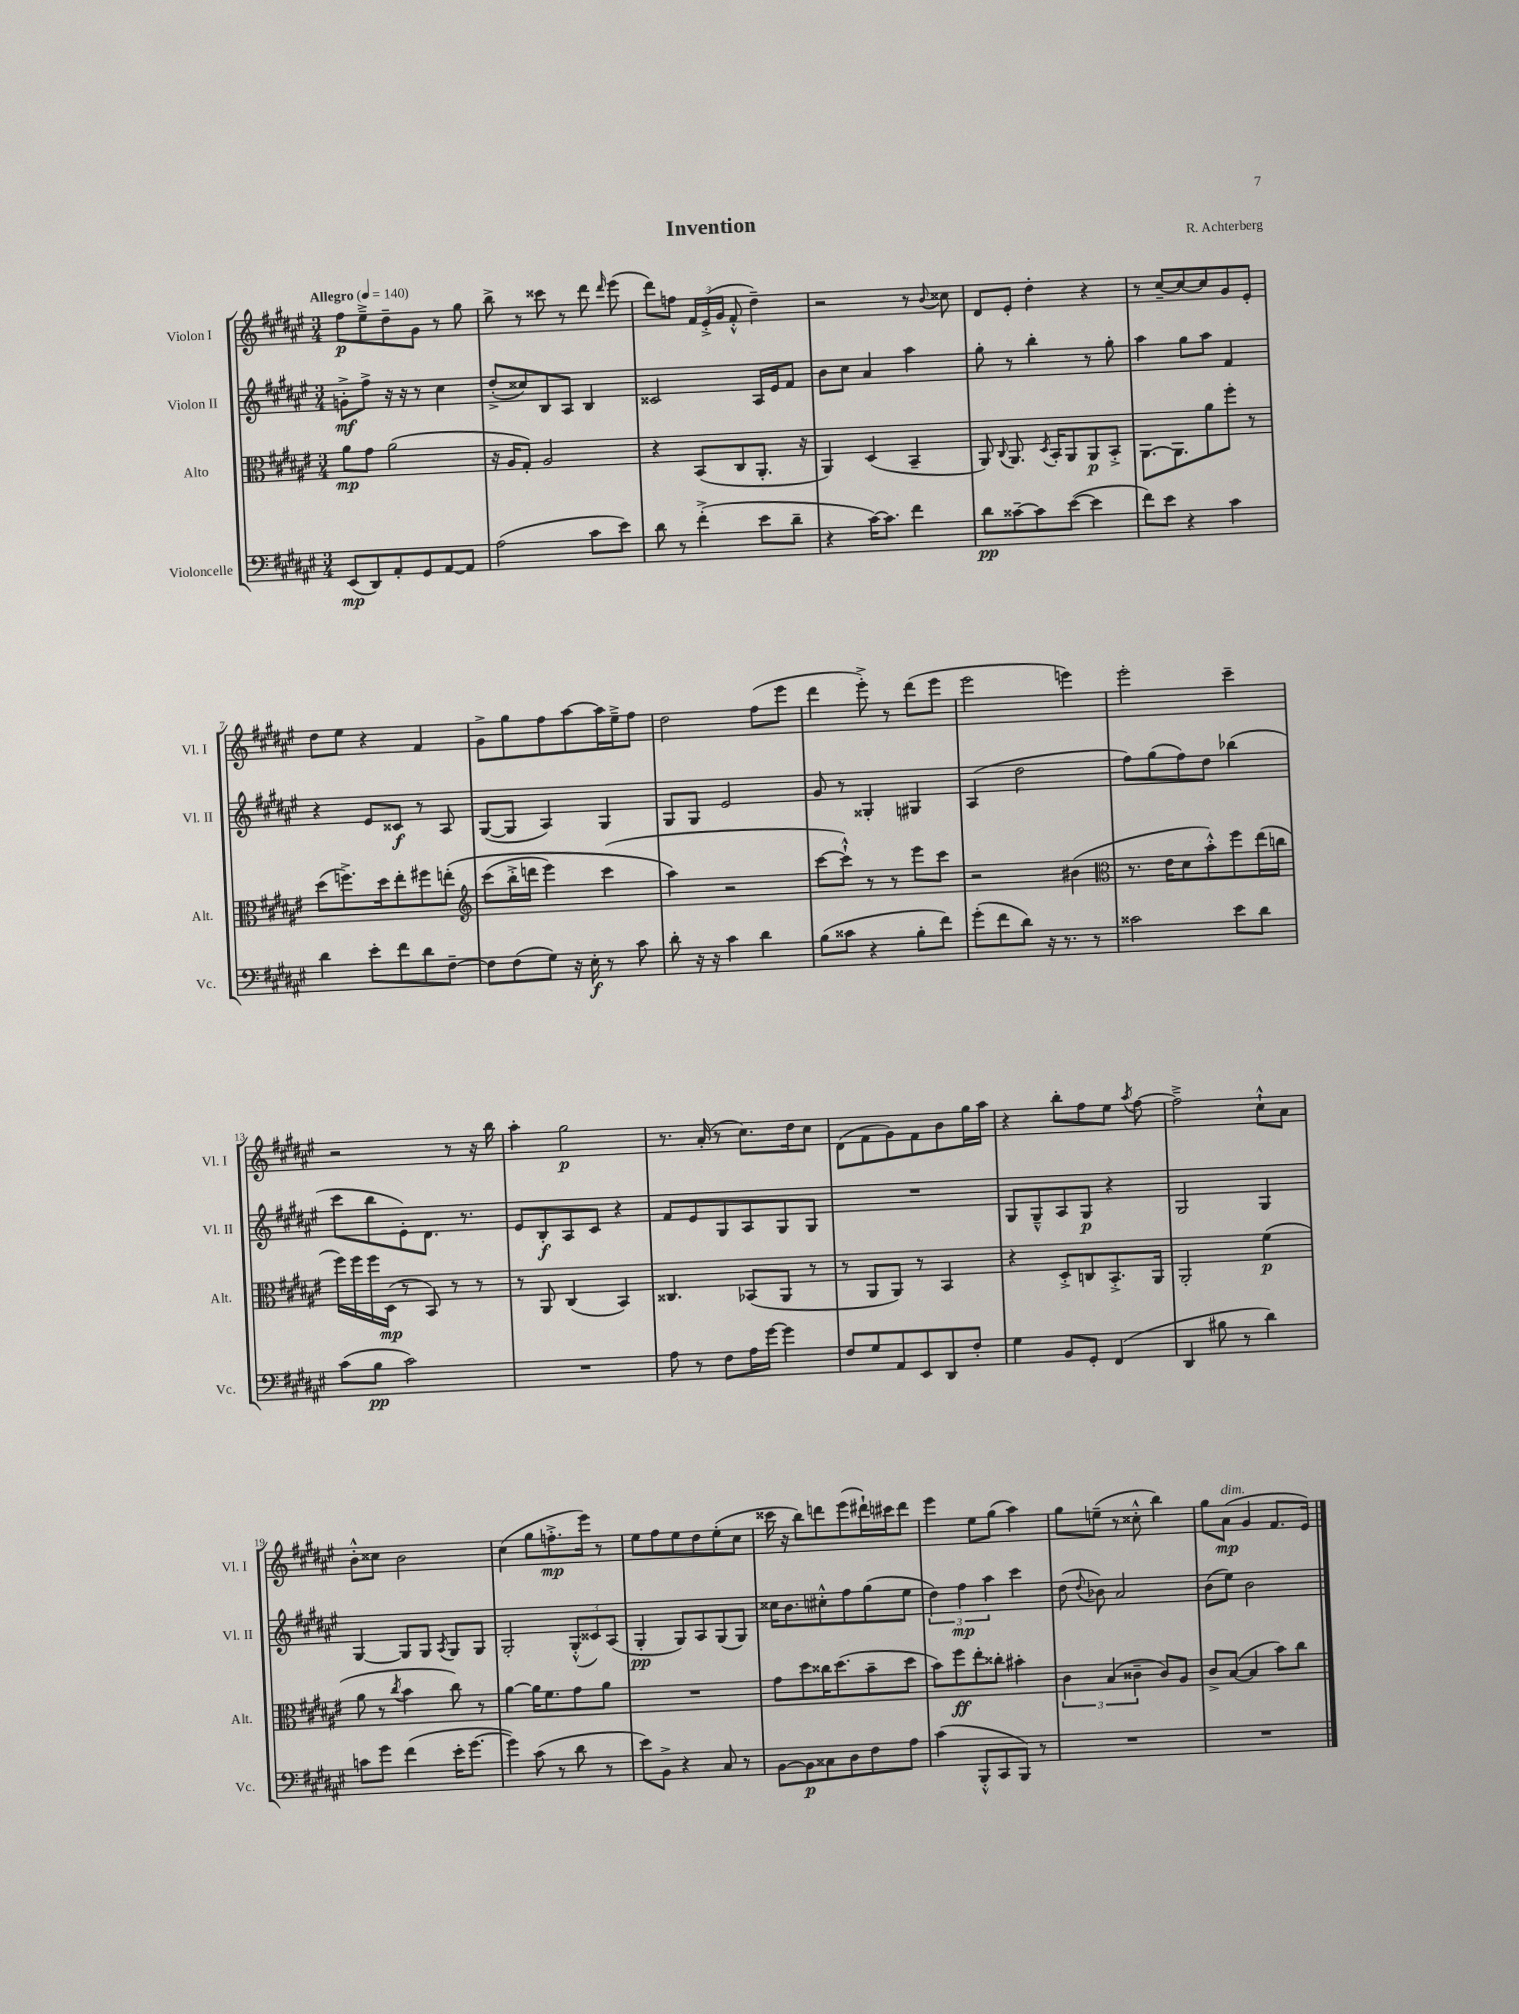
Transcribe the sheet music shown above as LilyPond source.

\header { title = "Invention" composer = "R. Achterberg" }
<<
\new StaffGroup <<
\new Staff = "s0" \with { instrumentName = "Violon I" shortInstrumentName = "Vl. I" } {
    \clef treble \key fis \major \numericTimeSignature \time 3/4 \tempo "Allegro" 4 = 140
    \autoBeamOff fis''8[\p eis''8---> dis''8-- gis'8] r8 gis''8 |
    b''8-> r8 cisis'''8 r8 dis'''8 \grace { dis'''16 } eis'''8( |
    dis'''8[) f''8] \tuplet 3/2 { fis'16[ eis'16-.->( gis'16] } fis'8-.-^ dis''4--) |
    r2 r8 \appoggiatura { b'8 } cisis''8 |
    dis'8[ eis'8]-. dis''4-. r4 |
    r8 cis''8[~-- cis''8~ cis''8 gis'8 eis'8]-. |
    dis''8[ eis''8] r4 fis'4 |
    gis'8[-> gis''8 fis''8 ais''8~ ais''16 eis''16---> fis''8] |
    dis''2 fis''8[( eis'''8] |
    dis'''4 eis'''8-.->) r8 dis'''8[( eis'''8] |
    eis'''2 e'''4) |
    eis'''2-. cis'''4-- |
    r2 r8 r16 b''16 |
    ais''4-. gis''2\p |
    r8. ais'16-.( r8 cis''8.[) dis''16 cis''8] |
    dis'8[( fis'8 gis'8) fis'8 b'8 gis''16 ais''16] |
    r4 b''8[-. fis''8 eis''8] \acciaccatura { ais''8 } fis''8~ |
    fis''2---> cis''8[-!-^ ais'8] |
    b'8[-.-^ cisis''8] b'2 |
    cis''4( gis''8[ f''8.-.->\mp eis'''16]) r8 |
    eis''8[ fis''8 eis''8 dis''8 eis''8-.( cis''8] |
    cisis'''16 r16 b''8[) d'''8 eis'''8( dis'''16-!) cis'''16 dis'''8] |
    eis'''4 eis''8[ gis''8]( ais''4) |
    gis''8[ e''8]--( r8 cisis''8-.-^ b''4) |
    gis''8[ ais'8]\mp^\markup { \italic "dim." }( gis'4 fis'8.[ eis'16]) \bar "|." |
}
\new Staff = "s1" \with { instrumentName = "Violon II" shortInstrumentName = "Vl. II" } {
    \clef treble \key fis \major \numericTimeSignature \time 3/4
    \autoBeamOff g'8[-.->\mf fis''8]-> r16 r16 r8 cis''4 |
    dis''8[-.->( cisis''8) b8 ais8] b4 |
    cisis'2 ais16[ eis'16 fis'8] |
    b'8[ cis''8] ais'4 ais''4 |
    gis''8-. r8 b''4-. r8 gis''8-. |
    ais''4 gis''8[ ais''8] fis'4 |
    r4 eis'8[ cisis'8]\f r8 ais8 |
    gis8[~( gis8] ais4) gis4 |
    gis8[ gis8] eis'2 |
    gis'8 r8 gisis4-. gis4 |
    ais4( dis''2 |
    fis''8[) gis''8( fis''8) dis''8] bes''4( |
    cis'''8[ b''8 eis'8-.) dis'8.] r8. |
    eis'8[ b8-.\f ais8 cis'8] r4 |
    fis'8[ eis'8 gis8 ais8 gis8 gis8] |
    R2. |
    gis8[ gis8---^ ais8 gis8]\p r4 |
    gis2 gis4 |
    gis4~ gis8[ gis8] \acciaccatura { ais8 } gis8[ gis8] |
    gis2-. \tuplet 3/2 { gis8[-.-^( cisis'8) ais8]( } |
    gis4-.\pp gis8[) ais8 gis8( gis8]) |
    cisis''16[ b'8. cis''8-.-^ fis''8 gis''8( eis''8] |
    \tuplet 3/2 { dis''4) fis''4\mp ais''4 } cis'''4 |
    dis''8( \appoggiatura { dis''8 } bes'8) ais'2 |
    b'8[( eis''8]) b'2 \bar "|." |
}
\new Staff = "s2" \with { instrumentName = "Alto" shortInstrumentName = "Alt." } {
    \clef alto \key fis \major \numericTimeSignature \time 3/4
    \autoBeamOff ais'8[\mp gis'8] ais'2( |
    r16 ais16[ gis8]-.) ais2 |
    r4 b,8[( cis8 ais,8.]-. r16 |
    ais,4) dis4( b,4-- |
    ais,8) \appoggiatura { cis8 } ais,8. \acciaccatura { dis8 } b,16[-. ais,8 ais,8\p b,8]-.-> |
    ais,8.[~ ais,8. ais'8 fis''8]-. r8 |
    dis''8[( f''8.->) dis''16 eis''8-. fis''8 e''8]-.\( |
    \clef treble cis'''8[( b''16-.-> d'''16] eis'''4) cis'''4( |
    ais''4\) r2 |
    cis'''8[~ cis'''8]-!-^) r8 r8 eis'''8[ cis'''8] |
    r2 bis'4( |
    \clef alto r8. eis'16[ dis'8 b'8-.-^) fis''8 eis''16( c''16] |
    fis''16[) fis''16 fis''16 dis16]\mp( r8 b,8) r8 r8 |
    r8 ais,8 cis4( b,4) |
    cisis4. bes,8[( ais,8] r8 |
    r8 ais,8[ ais,8]) r8 b,4 |
    r4 dis8[-.-> c8 b,8.-.-> ais,16] |
    ais,2-. fis'4\p( |
    ais'8 r8 \acciaccatura { cis''8 } b'4 cis''8) r8 |
    ais'4~ ais'16[ fis'8. gis'8 ais'8] |
    R2. |
    gis'8[ dis''8 cisis''16 dis''8.( b'8-- dis''8] |
    b'8[) fis''8\ff eis''8-. cisis''8]-. bis'4-. |
    \tuplet 3/2 { cis'4 b4( cisis'4-- } cisis'8[) ais8] |
    cis'8[-> b8]~( b4 b'8[) cis''8] \bar "|." |
}
\new Staff = "s3" \with { instrumentName = "Violoncelle" shortInstrumentName = "Vc." } {
    \clef bass \key fis \major \numericTimeSignature \time 3/4
    \autoBeamOff eis,8[\mp( dis,8) ais,8-. gis,8 ais,8~ ais,8] |
    ais2( cis'8[ eis'8]) |
    dis'8 r8 fis'4-.->( eis'8[ dis'8]-- |
    r4 cis'16[~) cis'8.] fis'4 |
    dis'8[\pp cisis'8~-- cisis'8 eis'8]~( eis'4 |
    fis'8[) eis'8] r4 cis'4 |
    dis'4 eis'8[-. fis'8 dis'8 fis8]~-- |
    fis8[ fis8( gis8]) r16 eis16-.\f r8 cis'8 |
    dis'8-. r16 r16 cis'4 dis'4 |
    b8[( cisis'8] r4 b8[-. fis'8]) |
    gis'8[-.( fis'8 dis'8]) r16 r8. r8 |
    cisis'2 eis'8[ dis'8] |
    cis'8[( b8]\pp cis'2) |
    R2. |
    ais8 r8 fis8[ ais16 gis'16]~ gis'4 |
    fis8[ gis8 ais,8 eis,8 dis,8 fis8]-. |
    gis4 b,8[ gis,8]-. fis,4( |
    dis,4 bis8 r8 dis'4) |
    c'8[ gis'8] fis'4( eis'16[-. gis'8.]~ |
    gis'4) cis'8( r8 dis'8 r8 |
    eis'8[) b,8]-> r4 cis8 r8 |
    b,8[~ b,8\p cisis8 dis8 fis8 ais8] |
    cis'4( b,,8[-.-^ cis,8 b,,8]) r8 |
    R2. |
    R2. \bar "|." |
}
>>
>>
